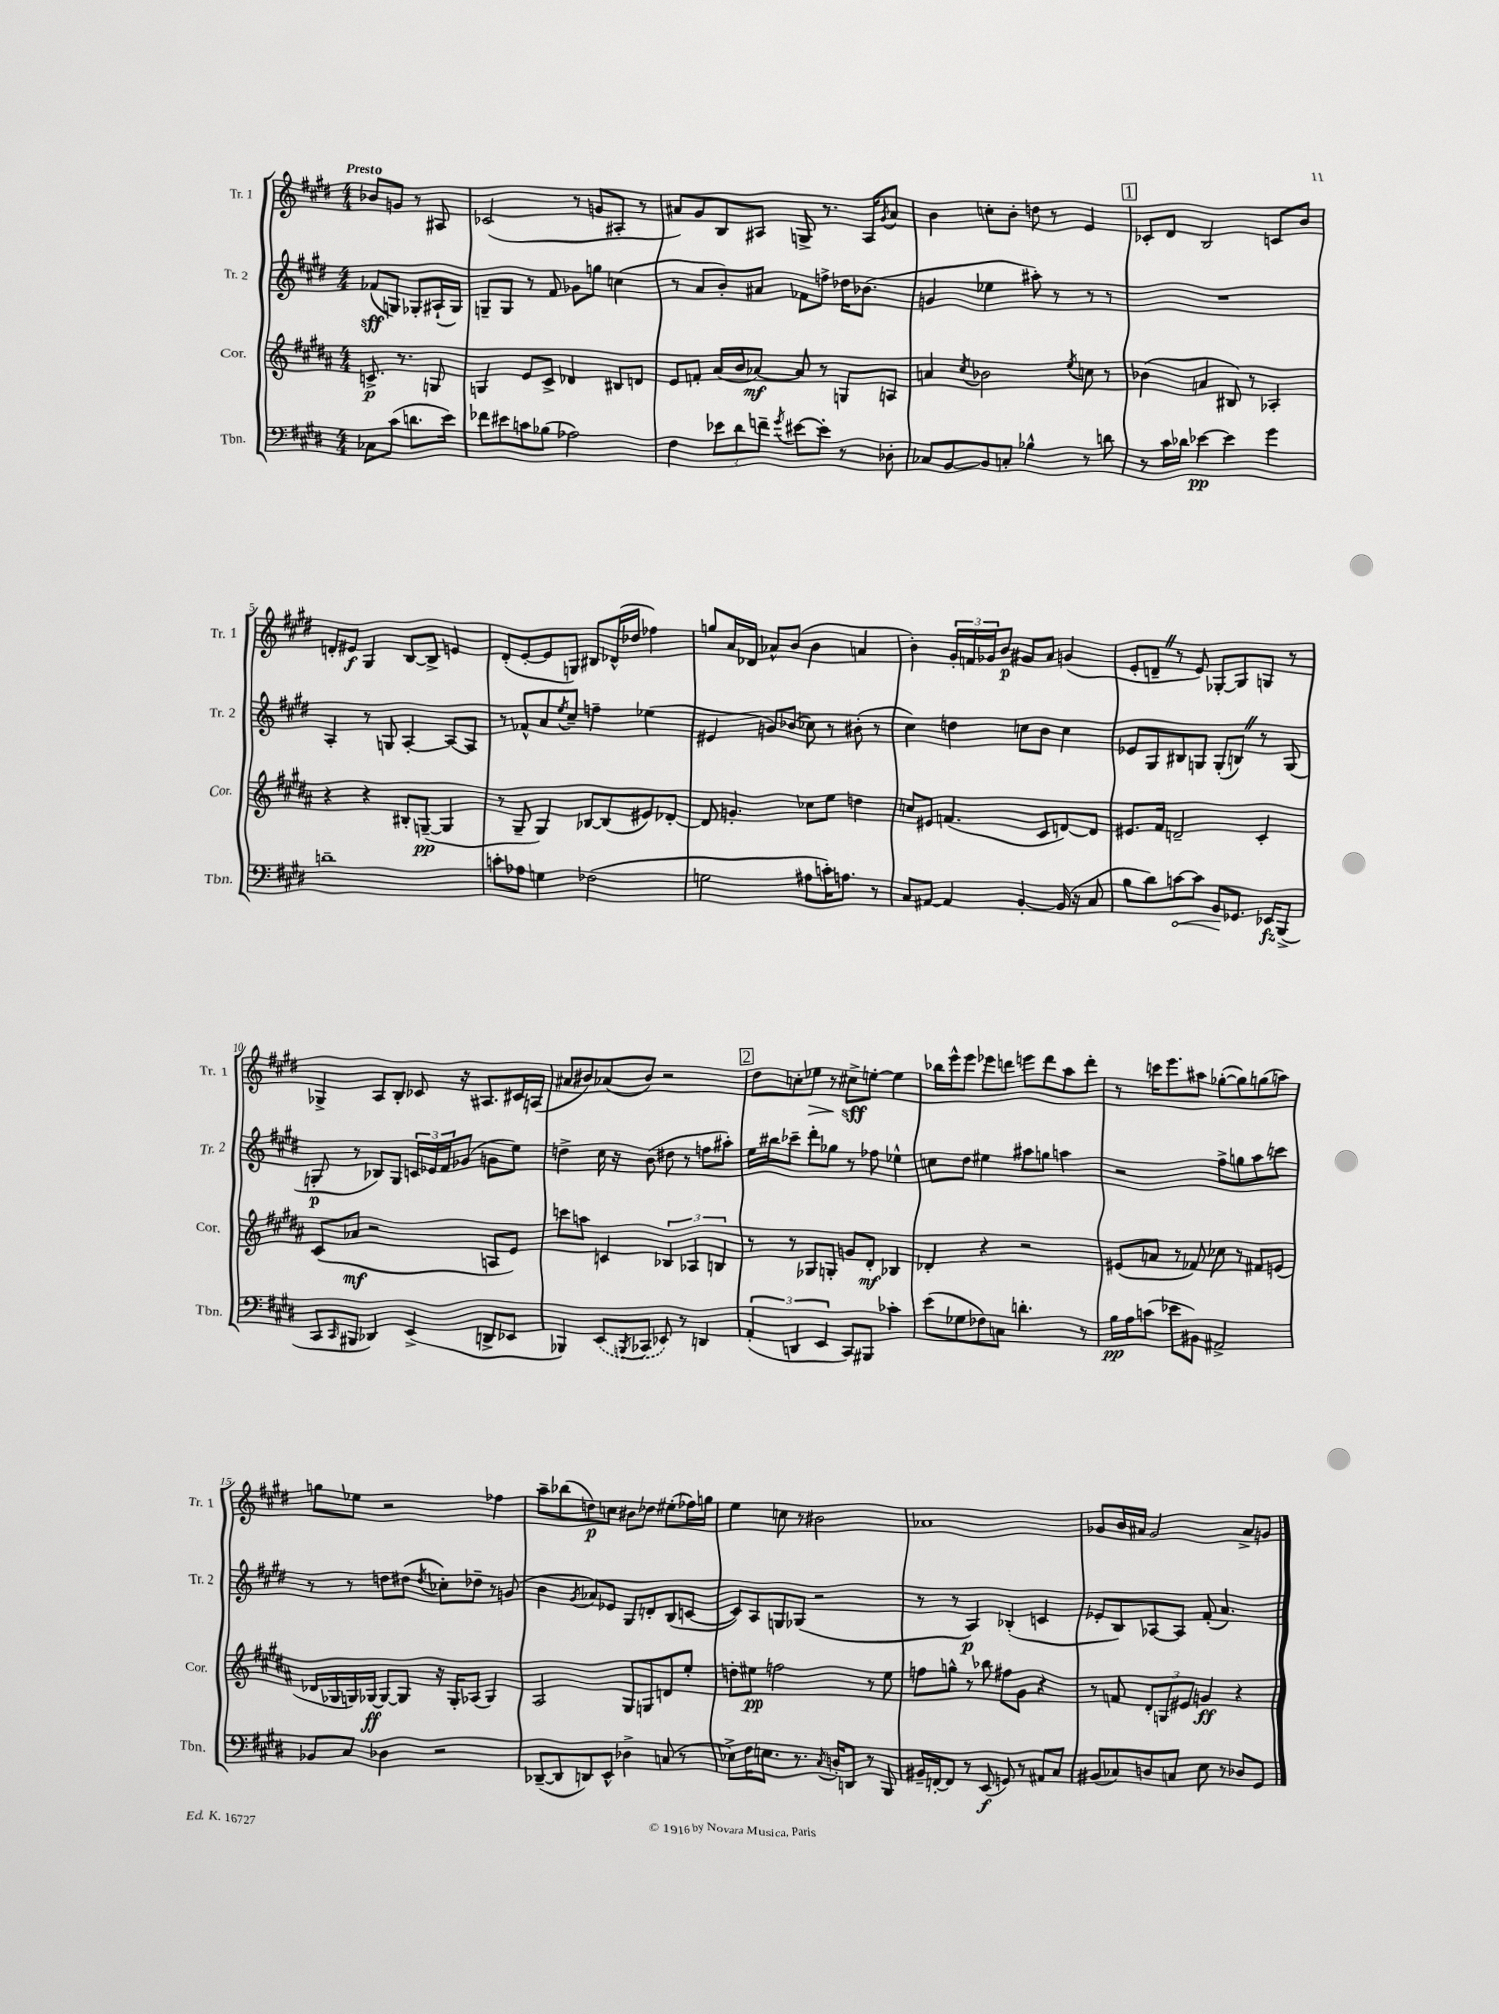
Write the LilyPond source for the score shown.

<<
\new StaffGroup <<
\new Staff = "s0" \with { instrumentName = "Tr. 1" shortInstrumentName = "Tr. 1" } {
    \clef treble \key e \major \numericTimeSignature \time 4/4 \partial 2 \tempo "Presto"
    bes'8 g'8 r8 ais8 |
    ces'2( r8 g'8 ais8-. r8 |
    ais'8) gis'8 b8 ais8 g8-> r8. ais16 \acciaccatura { gis'8 } ais'8 |
    b'4 c''8-. b'8-. d''8 r8 e'4 |
    \mark \markup { \box "1" } ces'8-. dis'8 b2 c'8 b'8 |
    d'8-. eis'8\f gis4 b8~ b8-> e'4 |
    dis'8-.( e'8~-. e'8 g8) bis8 des'16-^( des''16 fes''4) |
    g''8 a'16 des'16 aes'8-^ b'8( b'4 a'4 |
    b'4-.) \tuplet 3/2 { gis'16-. f'16 ges'16 } b'8\p gis'8 a'8 g'4( |
    e'8-. d'8-- \once \override BreathingSign.text = \markup { \musicglyph "scripts.caesura.straight" } \breathe r8 e'8) ges8~-. ges8 g8 r8 |
    ges4-> a8 b8-. ces'8 r16 ais8. cis'16 a16( |
    ais'8 bis'8) aes'8( bis'8) r2 |
    \mark \markup { \box "2" } dis''8 c''8-. ees''8\> r8 cis''8->\sff\! e''8~-. e''4 |
    bes''16 e'''16-^ e'''8 ees'''8 d'''8 e'''8 d'''8 a''8 d'''8-. |
    r8 c'''16 e'''8. ais''8 ges''8~-.( ges''8) g''8( a''8) |
    g''8 ees''8 r2 fes''4 |
    a''8-- bes''8( d''8\p) c''8 bis'8 des''8 eis''8-.( fes''16) g''16 |
    e''4 c''8 r8 bis'2 |
    aes'1 |
    ges'8 b'16 ais'16 ges'2 ais'8-> g'8 \bar "|." |
}
\new Staff = "s1" \with { instrumentName = "Tr. 2" shortInstrumentName = "Tr. 2" } {
    \clef treble \key e \major \numericTimeSignature \time 4/4 \partial 2
    fes'8\sff( g8) ges8-. ais16-!( ges16) |
    g8-- g8 r8 fis'8 ges'8 g''8 c''4( |
    r8 a'8 b'8-.) ais'8 fes'8 f''8-> des''16 bes'8.( |
    g'4 ees''4 ais''8-.) r8 r8 r8 |
    \mark \markup { \box "1" } R1 |
    a4-. r8 g8 a4~-. a8~ a8 |
    r8 fes'8-^ a'8 \acciaccatura { e''8 } cis''8-- f''4-- ees''4( |
    eis'4 g'8) bes'8( ces''8) r8 bis'8-.( r8 |
    cis''4) d''4 c''8 b'8 c''4 |
    ees'8 gis8 bis8 g8 g8-.( b8) \once \override BreathingSign.text = \markup { \musicglyph "scripts.caesura.straight" } \breathe r8 g8( |
    g8-.\p r8 bes8) g8 \tuplet 3/2 { c'16 ees'16 fis'16 } ges'8( g'8 e''8) |
    d''4-> cis''16 r16 b'8( dis''8 r8 f''8 ais''8-.) |
    \mark \markup { \box "2" } e''16 bis''16 ces'''8-- dis'''8-. ges''8 r8 fes''8 ees''4-^ |
    c''8 dis''8 eis''4 ais''8 g''8 a''4 |
    r2 fis''8-> g''8 a''8 c'''8 |
    r8 r8 d''8 dis''8( \acciaccatura { dis''8 } ces''8-.) des''8-- r8 g'8( |
    b'4 \acciaccatura { gis'8 } aes'8) ees'8 gis8 d'8-. b8( c'8~ |
    c'8) a8 g8 ges8( r2 |
    r8 r8 a4\p) bes4-.( c'4 |
    ees'8-. b8) aes8~ aes8 fis'8-.( a'4.) \bar "|." |
}
\new Staff = "s2" \with { instrumentName = "Cor." shortInstrumentName = "Cor." } {
    \clef treble \key b \major \numericTimeSignature \time 4/4 \partial 2
    c'8.->\p r8. g8 |
    g4 e'8 cis'8-> des'4 bis8 d'8 |
    e'8 f'8-. ais'16( b'16 aes'8~\mf) aes'8 r8 g8 a8 |
    a'4 \acciaccatura { cis''8 } bes'2 \acciaccatura { e''8 } c''8 r8 |
    \mark \markup { \box "1" } bes'4( a'4 bis8) r8 aes4-. |
    r4 r4 bis8-. g8~--\pp( g4 |
    r8 gis8-- gis4) bes8~ bes8( eis'8) des'8~-. |
    des'8 g'4.-. ces''8 e''8 d''4 |
    c''8 eis'8 f'4.( cis'8 d'8~) d'8 |
    eis'8. fis'16 d'2-- cis'4-. |
    cis'8( aes'8\mf r2 a8 e'8) |
    c'''8 a''8 c'4 \tuplet 3/2 { bes4 aes4 b4 } |
    \mark \markup { \box "2" } r8 r8 ges8 g8-. g'8 dis'8-.\mf bes4 |
    des'4-. r4 r2 |
    eis'8( a'8 r8 fes'8) ces''8 r8 fis'8 e'8( |
    des'16 ges16 g16) ges16~\ff ges8~ ges8 r16 ges16-. aes8( ges4) |
    ais2 gis8 g8 d'8 e''8-. |
    d''8-. eis''8\pp f''2 r8 eis''8 |
    f''8 g''8-^ r8 bes''8 fis''8 gis'8 r4 |
    r8 f'8 \tuplet 3/2 { dis'8-. g8 eis'8 } g'4\ff r4 \bar "|." |
}
\new Staff = "s3" \with { instrumentName = "Tbn." shortInstrumentName = "Tbn." } {
    \clef bass \key e \major \numericTimeSignature \time 4/4 \partial 2
    ces8 cis'8( d'8. e'16) |
    fes'8 eis'8 c'8 bes8( aes2) |
    fis4 \tuplet 3/2 { ees'8 dis'8 f'8-- } \acciaccatura { gis'8 } eis'8~ eis'8-. r8 des8-. |
    ces8 b,8~ b,8 c8-. bes4-^ r8 d'8 |
    \mark \markup { \box "1" } r8 cis'16 des'16 ees'4~\pp ees'4 gis'4 |
    d'1-- |
    c'8-. aes8 g4 fes2( |
    g2 ais8 c'16-.) a8. r8 |
    cis8 ais,8~ ais,4 b,4~-. b,16( r16 cis8 |
    b8 dis'8) \once \override Hairpin.circled-tip = ##t c'8~\< c'8 b,8\! ges,8. ees,16\fz b,,8->( |
    cis,8 \grace { cis,16 } bis,,8 des,4) e,4->( d,8-> ees,8 |
    bes,,4) \once \slurDashed e,8( \acciaccatura { b,,8 } ces,8 ees,8) r8 d,4 |
    \mark \markup { \box "2" } \tuplet 3/2 { a,4-.( d,4 e,4 } cis,8) bis,,8 ces'4-. |
    e'8( ges8 fes8) c8 d'4.-. r8 |
    b16\pp a16 c'8( ees'8 bis,8) ais,2-> |
    bes,8 cis8 des4 r2 |
    des,8~--( des,8 d,8) e,8-^ des4-> c8( r8 |
    ees8->) fis16 e8. r8. \acciaccatura { cis8 } d16-. d,8 r8 b,,8 |
    bis,16-- f,16~-. f,8 r8 e,8\f( g,8) r8 ais,8 cis8 |
    bis,8( ces8) d8 c8 e8 r8 des8 gis,8 \bar "|." |
}
>>
>>
